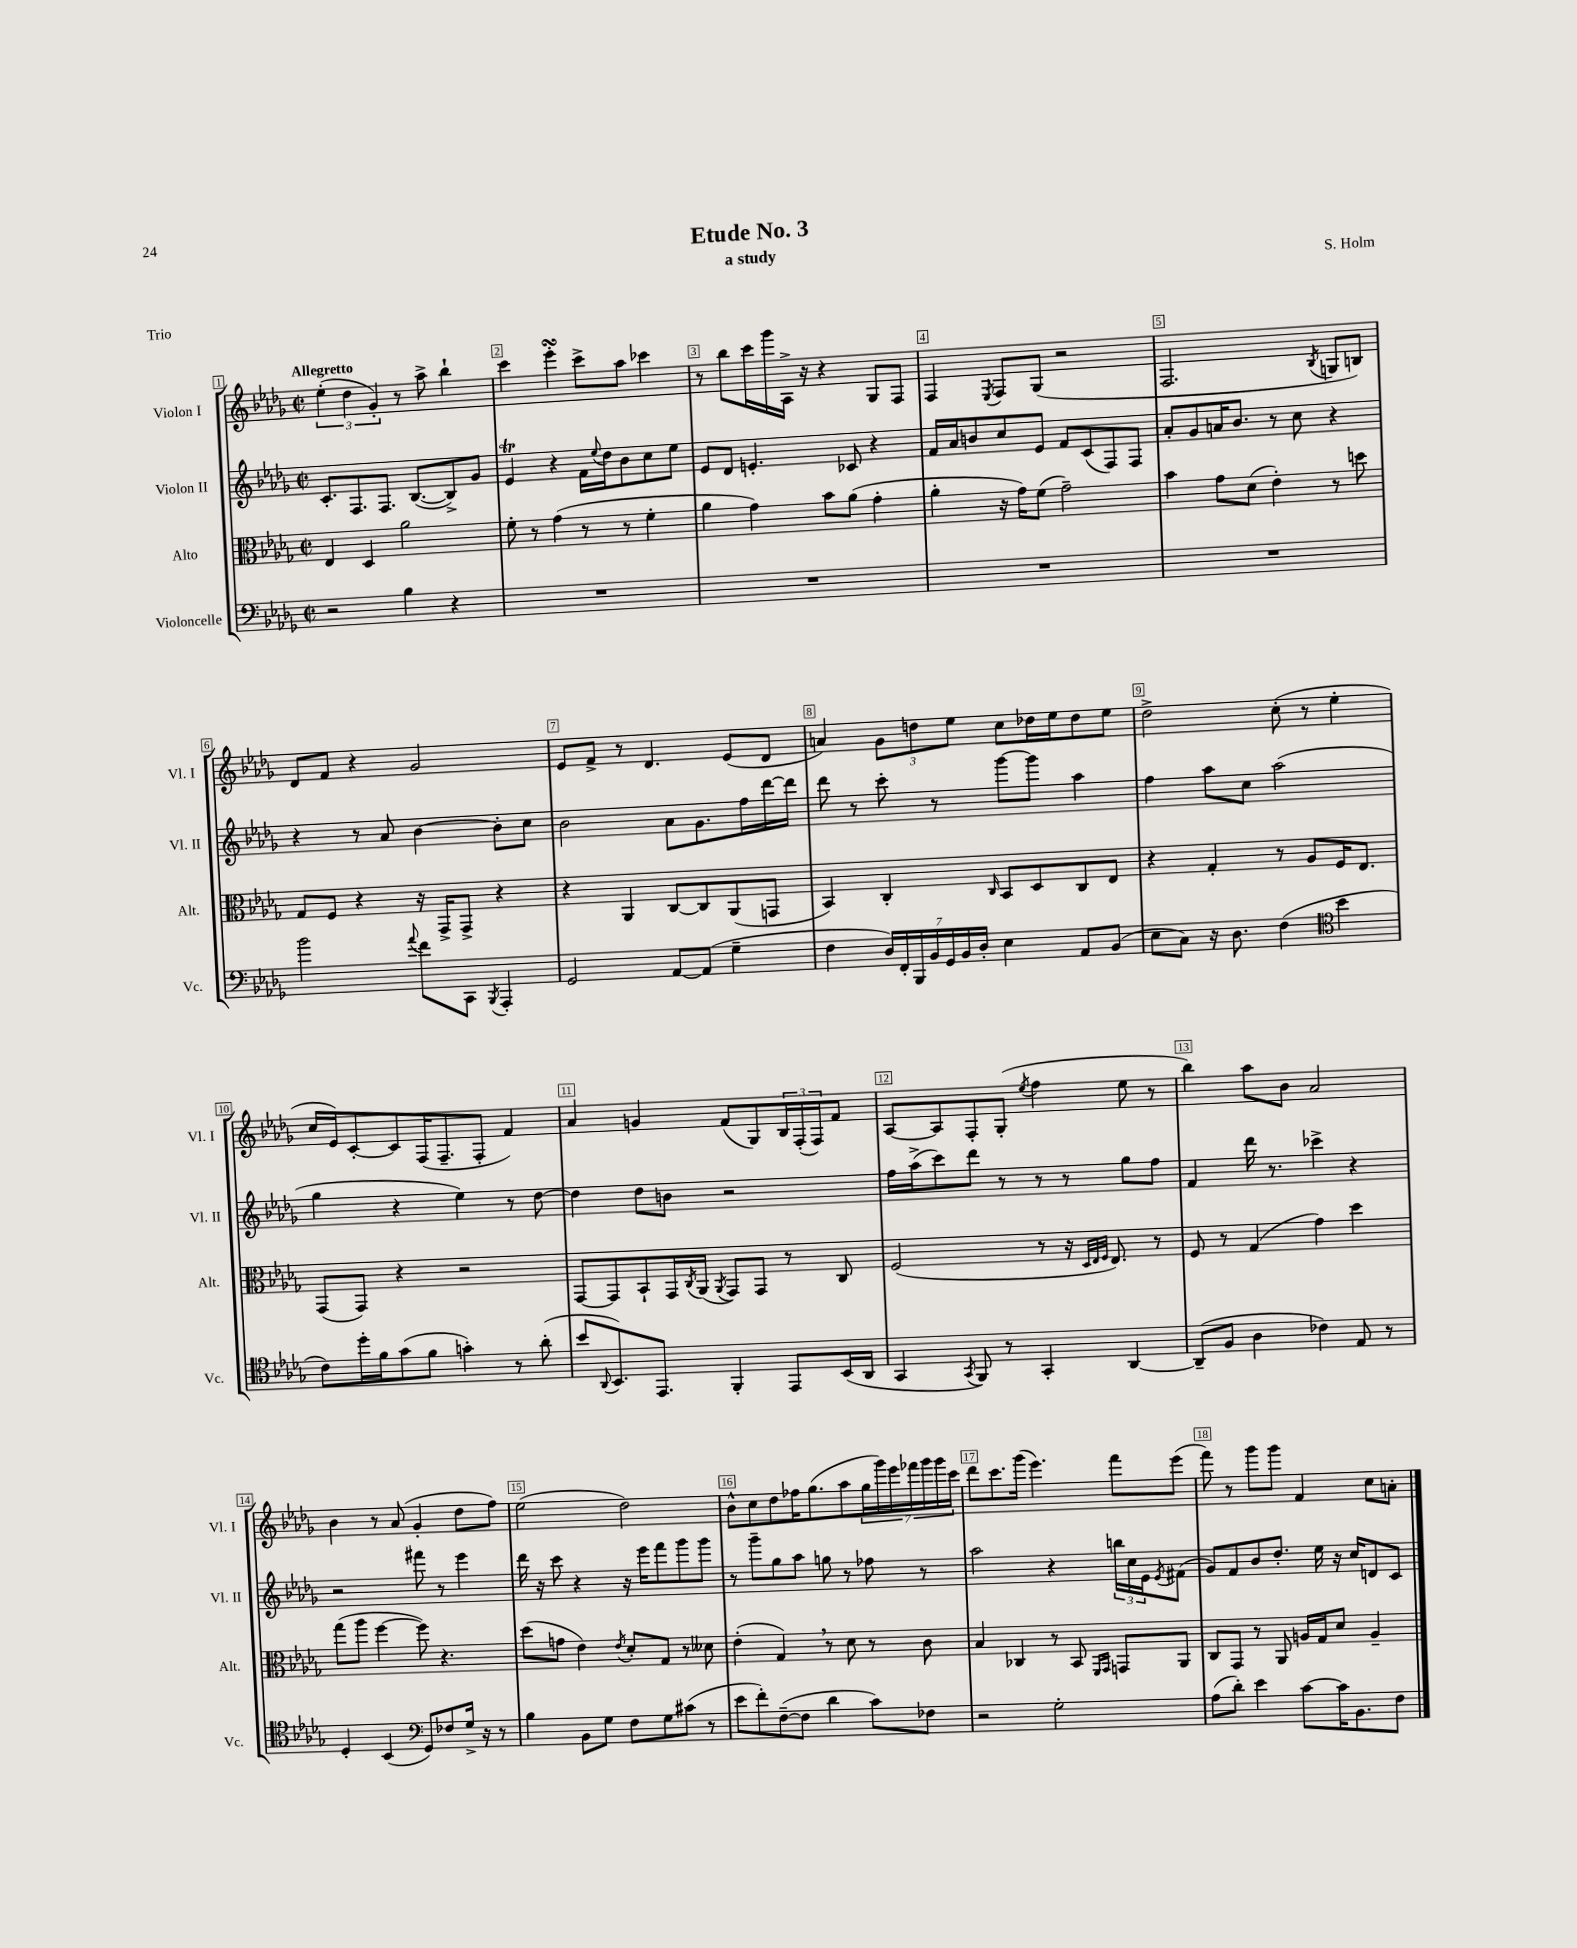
\header { title = "Etude No. 3" composer = "S. Holm" subtitle = "a study" piece = "Trio" }
<<
\new StaffGroup <<
\new Staff = "s0" \with { instrumentName = "Violon I" shortInstrumentName = "Vl. I" } {
    \clef treble \key des \major \defaultTimeSignature \time 2/2 \tempo "Allegretto"
    \tuplet 3/2 { ees''4-.( des''4 ges'4-.) } r8 aes''8-> bes''4-! |
    c'''4 ees'''4-.\turn c'''8-> aes''8 ces'''4 |
    r8 bes''8 c'''16 ges'''16 aes16-> r16 r4 ges8 f8 |
    f4 \acciaccatura { ees8 } f8 ges8( r2 |
    f2. \acciaccatura { bes8 } g8 b8) |
    des'8 f'8 r4 ges'2 |
    ees'8 f'8-> r8 des'4. ees'8( des'8 |
    a'4) \tuplet 3/2 { ges'8 d''8 ees''8 } c''8 des''16 ees''16 des''8 ees''8 |
    des''2-> c''8-.( r8 ees''4-. |
    c''16 ees'16) c'8~-. c'8 f16( f8.-- f8-. f'4) |
    aes'4 g'4 f'8( ges8) \tuplet 3/2 { bes16 f16-.( f16) } f'8 |
    aes8~ aes8 f8-. ges8-.( \acciaccatura { ees''8 } f''4 ees''8 r8 |
    bes''4) aes''8 bes'8 aes'2 |
    bes'4 r8 aes'8( ges'4-. des''8 f''8) |
    ees''2( des''2) |
    bes'8-^ c''8 des''8 fes''16 ges''8.( aes''8 \tuplet 7/4 { ges''16 ges'''16) ees'''16 fes'''16 ges'''16 ges'''16 c'''16 } |
    des'''8 c'''8. ges'''16( ees'''4.) f'''8 ees'''8( |
    f'''8) r8 ges'''8 ges'''8 f'4 c''8 a'8-. \bar "|." |
}
\new Staff = "s1" \with { instrumentName = "Violon II" shortInstrumentName = "Vl. II" } {
    \clef treble \key des \major \defaultTimeSignature \time 2/2
    c'8.-. f8. f8. bes8.~( bes8->) ges'8 |
    ees'4\trill r4 f'16 \appoggiatura { ees''8 } des''16 bes'8 c''8 ees''8 |
    ees'8 des'8 e'4.-. ces'8 r4 |
    f'16 aes'16 b'8 c''8 ees'8 f'8 c'8( f8) f8 |
    aes'8-. ges'8 a'16 bes'8. r8 c''8 r4 |
    r4 r8 aes'8 bes'4~ bes'8-. c''8 |
    bes'2 aes'8 ges'8. f''16 des'''16~ des'''16 |
    des'''8 r8 c'''8-. r8 ges'''8~ ges'''8 aes''4 |
    f''4 aes''8 c''8 aes''2( |
    ges''4 r4 ees''4) r8 des''8~ |
    des''4 des''8 b'8 r2 |
    f''16 aes''16->( c'''8) des'''8 r8 r8 r8 ges''8 f''8 |
    f'4 des'''16 r8. ces'''4-> r4 |
    r2 fis'''8 r8 ees'''4 |
    des'''16 r16 c'''8 r4 r16 ees'''16 f'''8 ges'''8 ges'''8 |
    r8 ges'''8-- ges''8 aes''8 g''8 r8 fes''8 r8 |
    aes''2 r4 \tuplet 3/2 { b''16 c''16 ees'16 } \acciaccatura { ees'8 } fis'8( |
    ges'8) f'8 bes'8 des''8.-. ees''16 r16 c''16 d'8 c'8 \bar "|." |
}
\new Staff = "s2" \with { instrumentName = "Alto" shortInstrumentName = "Alt." } {
    \clef alto \key des \major \defaultTimeSignature \time 2/2
    ees4 des4 aes'2 |
    f'8-. r8 ges'4( r8 r8 f'4-. |
    aes'4 ges'4) bes'8 aes'8( ges'4-. |
    aes'4-. r16 ges'16) f'8( ges'2--) |
    bes'4 ges'8 des'8( ees'4-.) r8 d''8 |
    ges8 f8 r4 r16 ges,16-> ges,8-> r4 |
    r4 aes,4 c8~ c8 aes,8( g,8 |
    bes,4) c4-. \grace { c16 } bes,8 des8 c8 ees8 |
    r4 ges4-. r8 aes8 f16 ees8. |
    ges,8( ges,8) r4 r2 |
    ges,8~ ges,8 bes,8-! ges,16 \acciaccatura { c8 } aes,16( \acciaccatura { aes,8 } ges,8) ges,8 r8 c8 |
    f2( r8 r16 \grace { des32 ees32 f32 } ees8.) r8 |
    f8 r8 ges4( ges'4) des''4 |
    ges''8( aes''8 f''4~ f''8) r4. |
    des''8( g'8 ees'4) \acciaccatura { ees'8 } des'8-. ges8 r8 deses'8 |
    ees'4-.( ges4) \breathe r8 des'8 r8 c'8 |
    bes4 ces4 r8 bes,8 \grace { f,16 ges,16 } g,8 aes,8 |
    c8 ges,8 r8 aes,8 a16 ges16 des'8 a4-- \bar "|." |
}
\new Staff = "s3" \with { instrumentName = "Violoncelle" shortInstrumentName = "Vc." } {
    \clef bass \key des \major \defaultTimeSignature \time 2/2
    r2 bes4 r4 |
    R1 |
    R1 |
    R1 |
    R1 |
    bes'2 \appoggiatura { aes'8 } f'8 c,8 \acciaccatura { bes,,8 } aes,,4-. |
    ges,2 aes,8~ aes,8( ges4-- |
    f4 \tuplet 7/4 { des16) f,16-. bes,,16 bes,16 ges,16 bes,16 des16-. } ees4 aes,8 bes,8( |
    ees8 c8) r16 des8. f4( \clef tenor bes'4 |
    c'8) des''16-. f'16 ges'8( f'8 g'4-.) r8 aes'8-.( |
    bes'8 \appoggiatura { aes,8 } bes,8.) ees,8. f,4-. ees,8 bes,16( aes,16 |
    ges,4 \acciaccatura { ges,8 } f,8) r8 ges,4-. aes,4~ |
    aes,8--( f8 aes4 ces'4) ees8 r8 |
    des4-. bes,4( \clef bass ges,8) fes8 ges16-> r16 r8 |
    bes4 bes,8 ges8 f8 ges8 cis'8( r8 |
    ees'8 f'8-.) f8~--( f8 des'4 c'8) fes8 |
    r2 ges2-. |
    aes8( des'8-.) ees'4 c'8~ c'16 bes,8. f8 \bar "|." |
}
>>
>>
\layout { \context { \Score \override BarNumber.break-visibility = ##(#f #t #t) barNumberVisibility = #all-bar-numbers-visible \override BarNumber.stencil = #(make-stencil-boxer 0.1 0.3 ly:text-interface::print) } }
